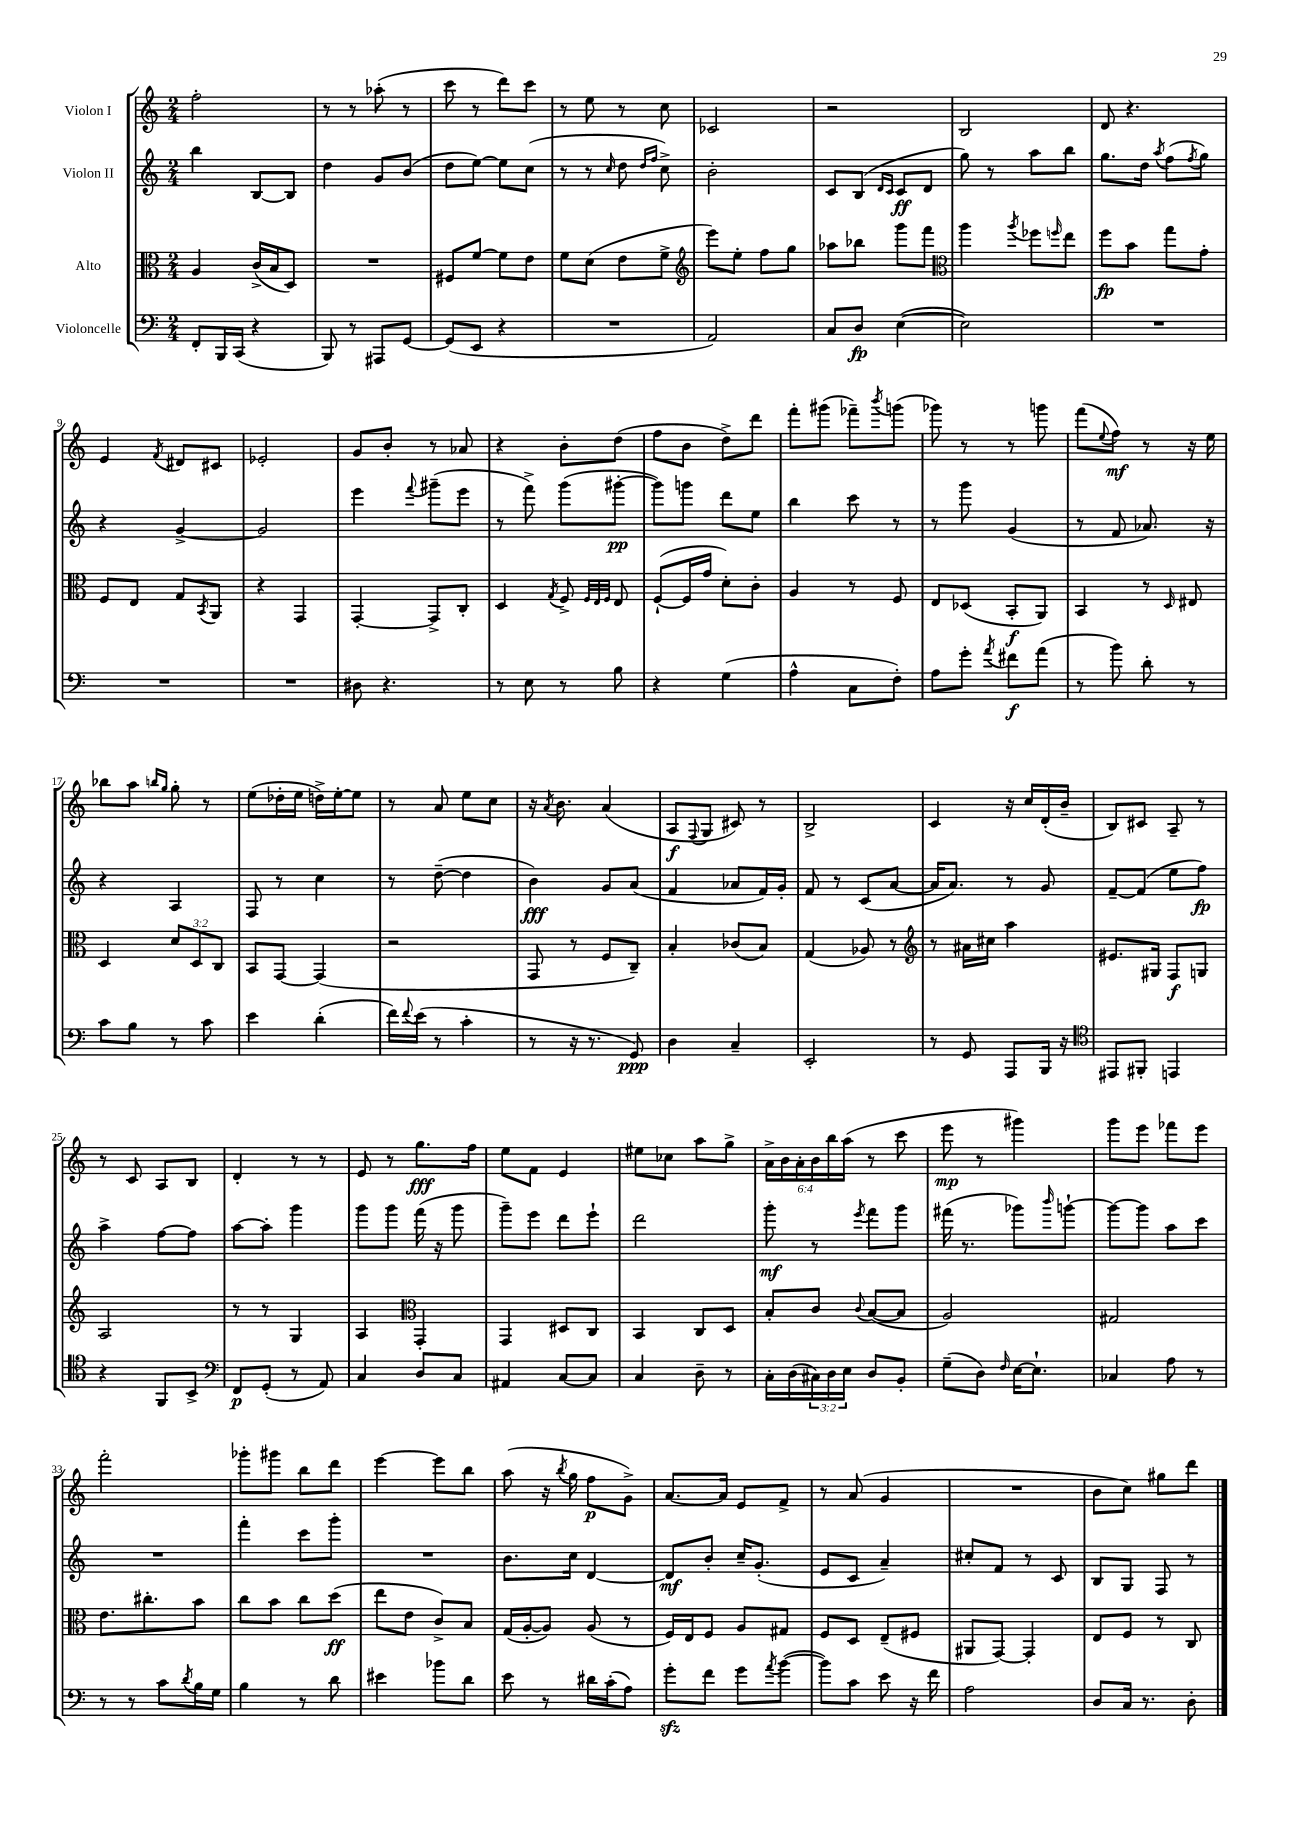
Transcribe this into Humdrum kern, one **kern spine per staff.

**kern	**dynam	**kern	**dynam	**kern	**dynam	**kern	**dynam
*part4	*part4	*part3	*part3	*part2	*part2	*part1	*part1
*staff4	*staff4	*staff3	*staff3	*staff2	*staff2	*staff1	*staff1
*I"Violoncelle	*	*I"Alto	*	*I"Violon II	*	*I"Violon I	*
*clefF4	*	*clefC3	*	*clefG2	*	*clefG2	*
*k[]	*	*k[]	*	*k[]	*	*k[]	*
*M2/4	*	*M2/4	*	*M2/4	*	*M2/4	*
=1	=1	=1	=1	=1	=1	=1	=1
8FF'/L	.	4A/	.	4bb\	.	2ff'\	.
16BBB/L	.	.	.	.	.	.	.
(16CC/JJ	.	.	.	.	.	.	.
4r	.	(16c^/LL	.	[8B/L	.	.	.
.	.	16B/J	.	.	.	.	.
.	.	8D/J)	.	8B/J]	.	.	.
=2	=2	=2	=2	=2	=2	=2	=2
8BBB/)	.	2r	.	4dd\	.	8r	.
8r	.	.	.	.	.	8r	.
8AAA#X/L	.	.	.	8g/L	.	(8aa-X'\	.
[8GG/J	.	.	.	(8b/J	.	8r	.
=3	=3	=3	=3	=3	=3	=3	=3
(8GG/L]	.	8F#X/L	.	8dd\L	.	8ccc\	.
8EE/J	.	[8f/J	.	[8ee\J)	.	8r	.
4r	.	8f\L]	.	8ee\L]	.	8ddd\L)	.
.	.	8e\J	.	(8cc\J	.	8ccc\J	.
=4	=4	=4	=4	=4	=4	=4	=4
2r	.	8f\L	.	8r	.	8r	.
.	.	(8d\J	.	8r	.	8ee\	.
.	.	.	.	16qqcc/	.	.	.
.	.	8e\L	.	8dd\	.	8r	.
.	.	.	.	16qqdd/LL	.	.	.
.	.	.	.	16qqff/JJ	.	.	.
.	.	8f^\J	.	8cc^\)	.	8cc\	.
=5	=5	=5	=5	=5	=5	=5	=5
*	*	*clefG2	*	*	*	*	*
2AA/)	.	8eee\L)	.	2b'\	.	2c-X/	.
.	.	8ee'\J	.	.	.	.	.
.	.	8ff\L	.	.	.	.	.
.	.	8gg\J	.	.	.	.	.
=6	=6	=6	=6	=6	=6	=6	=6
8C/L	.	8aa-X\L	.	8c/L	.	2r	.
8D/J	fp	8bb-X\J	.	(8B/J	.	.	.
.	.	.	.	16qqd/LL	.	.	.
.	.	.	.	16qqc/JJ	.	.	.
([4E\	.	8ggg\L	.	8c/L	ff	.	.
.	.	8fff\J	.	8d/J	.	.	.
=7	=7	=7	=7	=7	=7	=7	=7
*	*	*clefC3	*	*	*	*	*
2E\])	.	4aa\	.	8gg\)	.	2B/	.
.	.	.	.	8r	.	.	.
.	.	8qaa/	.	.	.	.	.
.	.	8ff-X\L	.	8aa\L	.	.	.
.	.	16qqffn/	.	.	.	.	.
.	.	8ee\J	.	8bb\J	.	.	.
=8	=8	=8	=8	=8	=8	=8	=8
2r	.	8ff\L	fp	8.gg\L	.	8d/	.
.	.	8b\J	.	.	.	4.r	.
.	.	.	.	16dd\Jk	.	.	.
.	.	.	.	8qaa/	.	.	.
.	.	8gg\L	.	(8ff\L	.	.	.
.	.	.	.	8qff/	.	.	.
.	.	8g'\J	.	8gg\J)	.	.	.
!!LO:LB:g=z
=9	=9	=9	=9	=9	=9	=9	=9
2r	.	8F/L	.	4r	.	4e/	.
.	.	8E/J	.	.	.	.	.
.	.	.	.	.	.	8qf/	.
.	.	8G/L	.	[4g^/	.	8d#X/L	.
.	.	8qBB/	.	.	.	.	.
.	.	8AA/J	.	.	.	8c#X/J	.
=10	=10	=10	=10	=10	=10	=10	=10
2r	.	4r	.	2g/]	.	2e-X'/	.
.	.	4GG/	.	.	.	.	.
=11	=11	=11	=11	=11	=11	=11	=11
8D#X\	.	[4GG'/	.	4eee\	.	8g/L	.
4.r	.	.	.	.	.	8b'/J	.
.	.	.	.	8qqfff/	.	.	.
.	.	8GG^/L]	.	(8ggg#X~\L	.	8r	.
.	.	8C'/J	.	8eee\J	.	8a-X/	.
=12	=12	=12	=12	=12	=12	=12	=12
8r	.	4D/	.	8r	.	4r	.
8E\	.	.	.	8fff^\)	.	.	.
.	.	8qG/	.	.	.	.	.
8r	.	8F^/	.	(8ggg\L	.	8b'\L	.
.	.	32qqF/LLL	.	.	.	.	.
.	.	32qqE/	.	.	.	.	.
.	.	32qqF/JJJ	.	.	.	.	.
8B\	.	8E/	.	[8ggg#X'\J	pp	(8dd\J	.
=13	=13	=13	=13	=13	=13	=13	=13
4r	.	([8F`/L	.	8ggg#\L])	.	8ff\L	.
.	.	16F/L]	.	8gggn\J	.	8b\J	.
.	.	16g/JJ	.	.	.	.	.
(4G\	.	8d'\L)	.	8ddd\L	.	8dd^\L)	.
.	.	8c'\J	.	8ee\J	.	8ddd\J	.
=14	=14	=14	=14	=14	=14	=14	=14
4A^^\	.	4A/	.	4bb\	.	8fff'\L	.
.	.	.	.	.	.	(8ggg#X\J	.
8C\L	.	8r	.	8ccc\	.	8fff-X~\L)	.
.	.	.	.	.	.	8qbbb/	.
8F'\J)	.	8F/	.	8r	.	(8gggn\J	.
=15	=15	=15	=15	=15	=15	=15	=15
8A\L	.	8E/L	.	8r	.	8ggg-X\)	.
8g'\J	.	(8D-X/J	.	8ggg\	.	8r	.
8qa/	.	.	.	.	.	.	.
8f#X\L	f	8BB'/L	f	(4g/	.	8r	.
(8a\J	.	8AA/J)	.	.	.	8gggn\	.
=16	=16	=16	=16	=16	=16	=16	=16
8r	.	4BB/	.	8r	.	(8fff\L	.
.	.	.	.	.	.	8qqee/	.
8b\)	.	.	.	8f/	.	8ff\J)	mf
8d'\	.	8r	.	8.a-X/)	.	8r	.
.	.	16qqD/	.	.	.	.	.
8r	.	8E#X/	.	.	.	16r	.
.	.	.	.	16r	.	16ee\	.
!!LO:LB:g=z
=17	=17	=17	=17	=17	=17	=17	=17
8c\L	.	4D/	.	4r	.	8bb-X\L	.
8B\J	.	.	.	.	.	8aa\J	.
.	.	.	.	.	.	16qqbbn/LL	.
.	.	.	.	.	.	16qqgg/JJ	.
8r	.	12d/L	.	4A/	.	8gg'\	.
.	.	12D/	.	.	.	.	.
8c\	.	.	.	.	.	8r	.
.	.	12C/J	.	.	.	.	.
=18	=18	=18	=18	=18	=18	=18	=18
4e\	.	8BB/L	.	8F/	.	(8ee\L	.
.	.	[8GG/J	.	8r	.	16dd-X'\L	.
.	.	.	.	.	.	16ee\JJ	.
(4d'\	.	(4GG/]	.	4cc\	.	16ddn^\LL)	.
.	.	.	.	.	.	[16ee'\J	.
.	.	.	.	.	.	8ee\J]	.
=19	=19	=19	=19	=19	=19	=19	=19
16f\LL)	.	2r	.	8r	.	8r	.
8qqf/	.	.	.	.	.	.	.
(16e\JJ	.	.	.	.	.	.	.
8r	.	.	.	([8dd~\	.	8a/	.
4c'\	.	.	.	4dd\]	.	8ee\L	.
.	.	.	.	.	.	8cc\J	.
=20	=20	=20	=20	=20	=20	=20	=20
8r	.	8GG/	.	4b\)	fff	16r	.
.	.	.	.	.	.	8qa/	.
.	.	.	.	.	.	8.b\	.
16r	.	8r	.	.	.	.	.
8.r	.	.	.	.	.	.	.
.	.	8F/L	.	8g/L	.	(4a/	.
8GG/)	ppp	8C~/J)	.	(8a/J	.	.	.
=21	=21	=21	=21	=21	=21	=21	=21
4D\	.	4B'/	.	4f/	.	8A/L	f
.	.	.	.	.	.	8qqF/	.
.	.	.	.	.	.	8G/J	.
4C~/	.	(8c-X/L	.	8a-X/L	.	8c#X/)	.
.	.	8B/J)	.	16f/L)	.	8r	.
.	.	.	.	16g'/JJ	.	.	.
=22	=22	=22	=22	=22	=22	=22	=22
2EE'/	.	(4G/	.	8f/	.	2B^/	.
.	.	.	.	8r	.	.	.
.	.	8A-X/)	.	(8c/L	.	.	.
.	.	8r	.	[8a/J	.	.	.
=23	=23	=23	=23	=23	=23	=23	=23
*	*	*clefG2	*	*	*	*	*
8r	.	8r	.	16a/KL]	.	4c/	.
.	.	.	.	8.a/J)	.	.	.
8GG/	.	16a#X\LL	.	.	.	.	.
.	.	16cc#X\JJ	.	.	.	.	.
8AAA/L	.	4aa\	.	8r	.	16r	.
.	.	.	.	.	.	16cc/LL	.
16BBB/Jk	.	.	.	8g/	.	(16d'/	.
16r	.	.	.	.	.	16b~/JJ	.
=24	=24	=24	=24	=24	=24	=24	=24
*clefC4	*	*	*	*	*	*	*
8EE#X/L	.	8.e#X/L	.	[8f~/L	.	8B/L)	.
8FF#X'/J	.	.	.	(8f/J]	.	8c#X/J	.
.	.	16G#X/Jk	.	.	.	.	.
4EEn/	.	8F/L	f	8ee\L	.	8A~/	.
.	.	8Gn/J	.	8ff\J)	fp	8r	.
!!LO:LB:g=z
=25	=25	=25	=25	=25	=25	=25	=25
4r	.	2A/	.	4aa^\	.	8r	.
.	.	.	.	.	.	8c/	.
8FF/L	.	.	.	[8ff\L	.	8A/L	.
8BB^/J	.	.	.	8ff\J]	.	8B/J	.
=26	=26	=26	=26	=26	=26	=26	=26
*clefF4	*	*	*	*	*	*	*
8FF/L	p	8r	.	[8aa\L	.	4d'/	.
(8GG'/J	.	8r	.	8aa'\J]	.	.	.
8r	.	4G/	.	4ggg\	.	8r	.
8AA/)	.	.	.	.	.	8r	.
=27	=27	=27	=27	=27	=27	=27	=27
4C/	.	4A/	.	8ggg\L	.	8e/	.
.	.	.	.	8ggg\J	.	8r	.
*	*	*clefC3	*	*	*	*	*
8D/L	.	4GG'/	.	(16fff\	.	8.gg\L	fff
.	.	.	.	16r	.	.	.
8C/J	.	.	.	8ggg\	.	.	.
.	.	.	.	.	.	16ff\Jk	.
=28	=28	=28	=28	=28	=28	=28	=28
4AA#X/	.	4GG/	.	8ggg~\L)	.	8ee\L	.
.	.	.	.	8eee\J	.	8f\J	.
[8C/L	.	8D#X/L	.	8ddd\L	.	4e/	.
8C/J]	.	8C/J	.	8eee`\J	.	.	.
=29	=29	=29	=29	=29	=29	=29	=29
4C/	.	4BB/	.	2ddd\	.	8ee#X\L	.
.	.	.	.	.	.	8cc-X\J	.
8D~\	.	8C/L	.	.	.	8aa\L	.
8r	.	8D/J	.	.	.	8gg^\J	.
=30	=30	=30	=30	=30	=30	=30	=30
16C'\LL	.	8B'/L	.	8ggg'\	mf	24a^\LL	.
.	.	.	.	.	.	24b\	.
(16D\	.	.	.	.	.	.	.
.	.	.	.	.	.	24a'\	.
24C#X\)	.	8c/J	.	8r	.	24b\	.
24D\	.	.	.	.	.	24bb\	.
24E\JJ	.	.	.	.	.	(24aa\JJ	.
.	.	8qqc/	.	8qeee/	.	.	.
8D/L	.	([8B/L	.	8fff\L	.	8r	.
8BB'/J	.	8B/J]	.	8ggg\J	.	8ccc\	.
=31	=31	=31	=31	=31	=31	=31	=31
(8G~\L	.	2A/)	.	(16fff#X\	.	8eee\	mp
.	.	.	.	8.r	.	.	.
8D\J)	.	.	.	.	.	8r	.
16qqF/	.	.	.	.	.	.	.
[16E\KL	.	.	.	8ggg-X\L)	.	4ggg#X\)	.
8.E`\J]	.	.	.	.	.	.	.
.	.	.	.	16qqbbb/	.	.	.
.	.	.	.	[8gggn`\J	.	.	.
=32	=32	=32	=32	=32	=32	=32	=32
4C-X/	.	2G#X/	.	8ggg\L_	.	8ggg\L	.
.	.	.	.	8ggg\J]	.	8eee\J	.
8A\	.	.	.	8aa\L	.	8fff-X\L	.
8r	.	.	.	8ccc\J	.	8eee\J	.
!!LO:LB:g=z
=33	=33	=33	=33	=33	=33	=33	=33
8r	.	8.e\L	.	2r	.	2fff'\	.
8r	.	.	.	.	.	.	.
.	.	8.cc#X'\	.	.	.	.	.
8c\L	.	.	.	.	.	.	.
8qd/	.	.	.	.	.	.	.
16B\L	.	8b\J	.	.	.	.	.
16G\JJ	.	.	.	.	.	.	.
=34	=34	=34	=34	=34	=34	=34	=34
4B\	.	8cc\L	.	4fff'\	.	8ggg-X'\L	.
.	.	8b\J	.	.	.	8ggg#X\J	.
8r	.	8cc\L	.	8ccc\L	.	8bb\L	.
8d\	.	(8dd\J	ff	8ggg'\J	.	8ddd\J	.
=35	=35	=35	=35	=35	=35	=35	=35
4e#X\	.	8ee\L	.	2r	.	[4eee\	.
.	.	8e\J	.	.	.	.	.
8b-X\L	.	8c^/L)	.	.	.	8eee\L]	.
8d\J	.	8B/J	.	.	.	8bb\J	.
=36	=36	=36	=36	=36	=36	=36	=36
8e\	.	(16G/LL	.	8.b\L	.	(8aa\	.
.	.	[16A'/J	.	.	.	.	.
8r	.	8A/J])	.	.	.	16r	.
.	.	.	.	.	.	8qbb/	.
.	.	.	.	16cc\Jk	.	16gg\	.
16d#X\LL	.	(8A/	.	[4d/	.	8ff\L	p
(16c'\J	.	.	.	.	.	.	.
8A\J)	.	8r	.	.	.	8g^\J)	.
=37	=37	=37	=37	=37	=37	=37	=37
8gzz'\L	.	16F/LL)	.	8d/L]	mf	[8.a/L	.
.	.	16E/J	.	.	.	.	.
8f\J	.	8F/J	.	8b'/J	.	.	.
.	.	.	.	.	.	16a/Jk]	.
8g\L	.	8A/L	.	16cc~/KL	.	8e/L	.
.	.	.	.	(8.g'/J	.	.	.
8qa/	.	.	.	.	.	.	.
([8b\J	.	8G#X/J	.	.	.	8f^/J	.
=38	=38	=38	=38	=38	=38	=38	=38
8b\L])	.	8F/L	.	8e/L	.	8r	.
8c\J	.	8D/J	.	8c/J	.	(8a/	.
8e\	.	(8E~/L	.	4a~/)	.	4g/	.
16r	.	8F#X/J	.	.	.	.	.
16f\	.	.	.	.	.	.	.
=39	=39	=39	=39	=39	=39	=39	=39
2A\	.	8AA#X/L	.	8cc#X'/L	.	2r	.
.	.	[8GG/J)	.	8f/J	.	.	.
.	.	4GG'/]	.	8r	.	.	.
.	.	.	.	8c/	.	.	.
=40	=40	=40	=40	=40	=40	=40	=40
8D/L	.	8E/L	.	8B/L	.	8b\L	.
16C/Jk	.	8F/J	.	8G/J	.	8cc\J)	.
8.r	.	.	.	.	.	.	.
.	.	8r	.	8F/	.	8gg#X\L	.
8D'\	.	8C/	.	8r	.	8ddd\J	.
==	==	==	==	==	==	==	==
*-	*-	*-	*-	*-	*-	*-	*-
